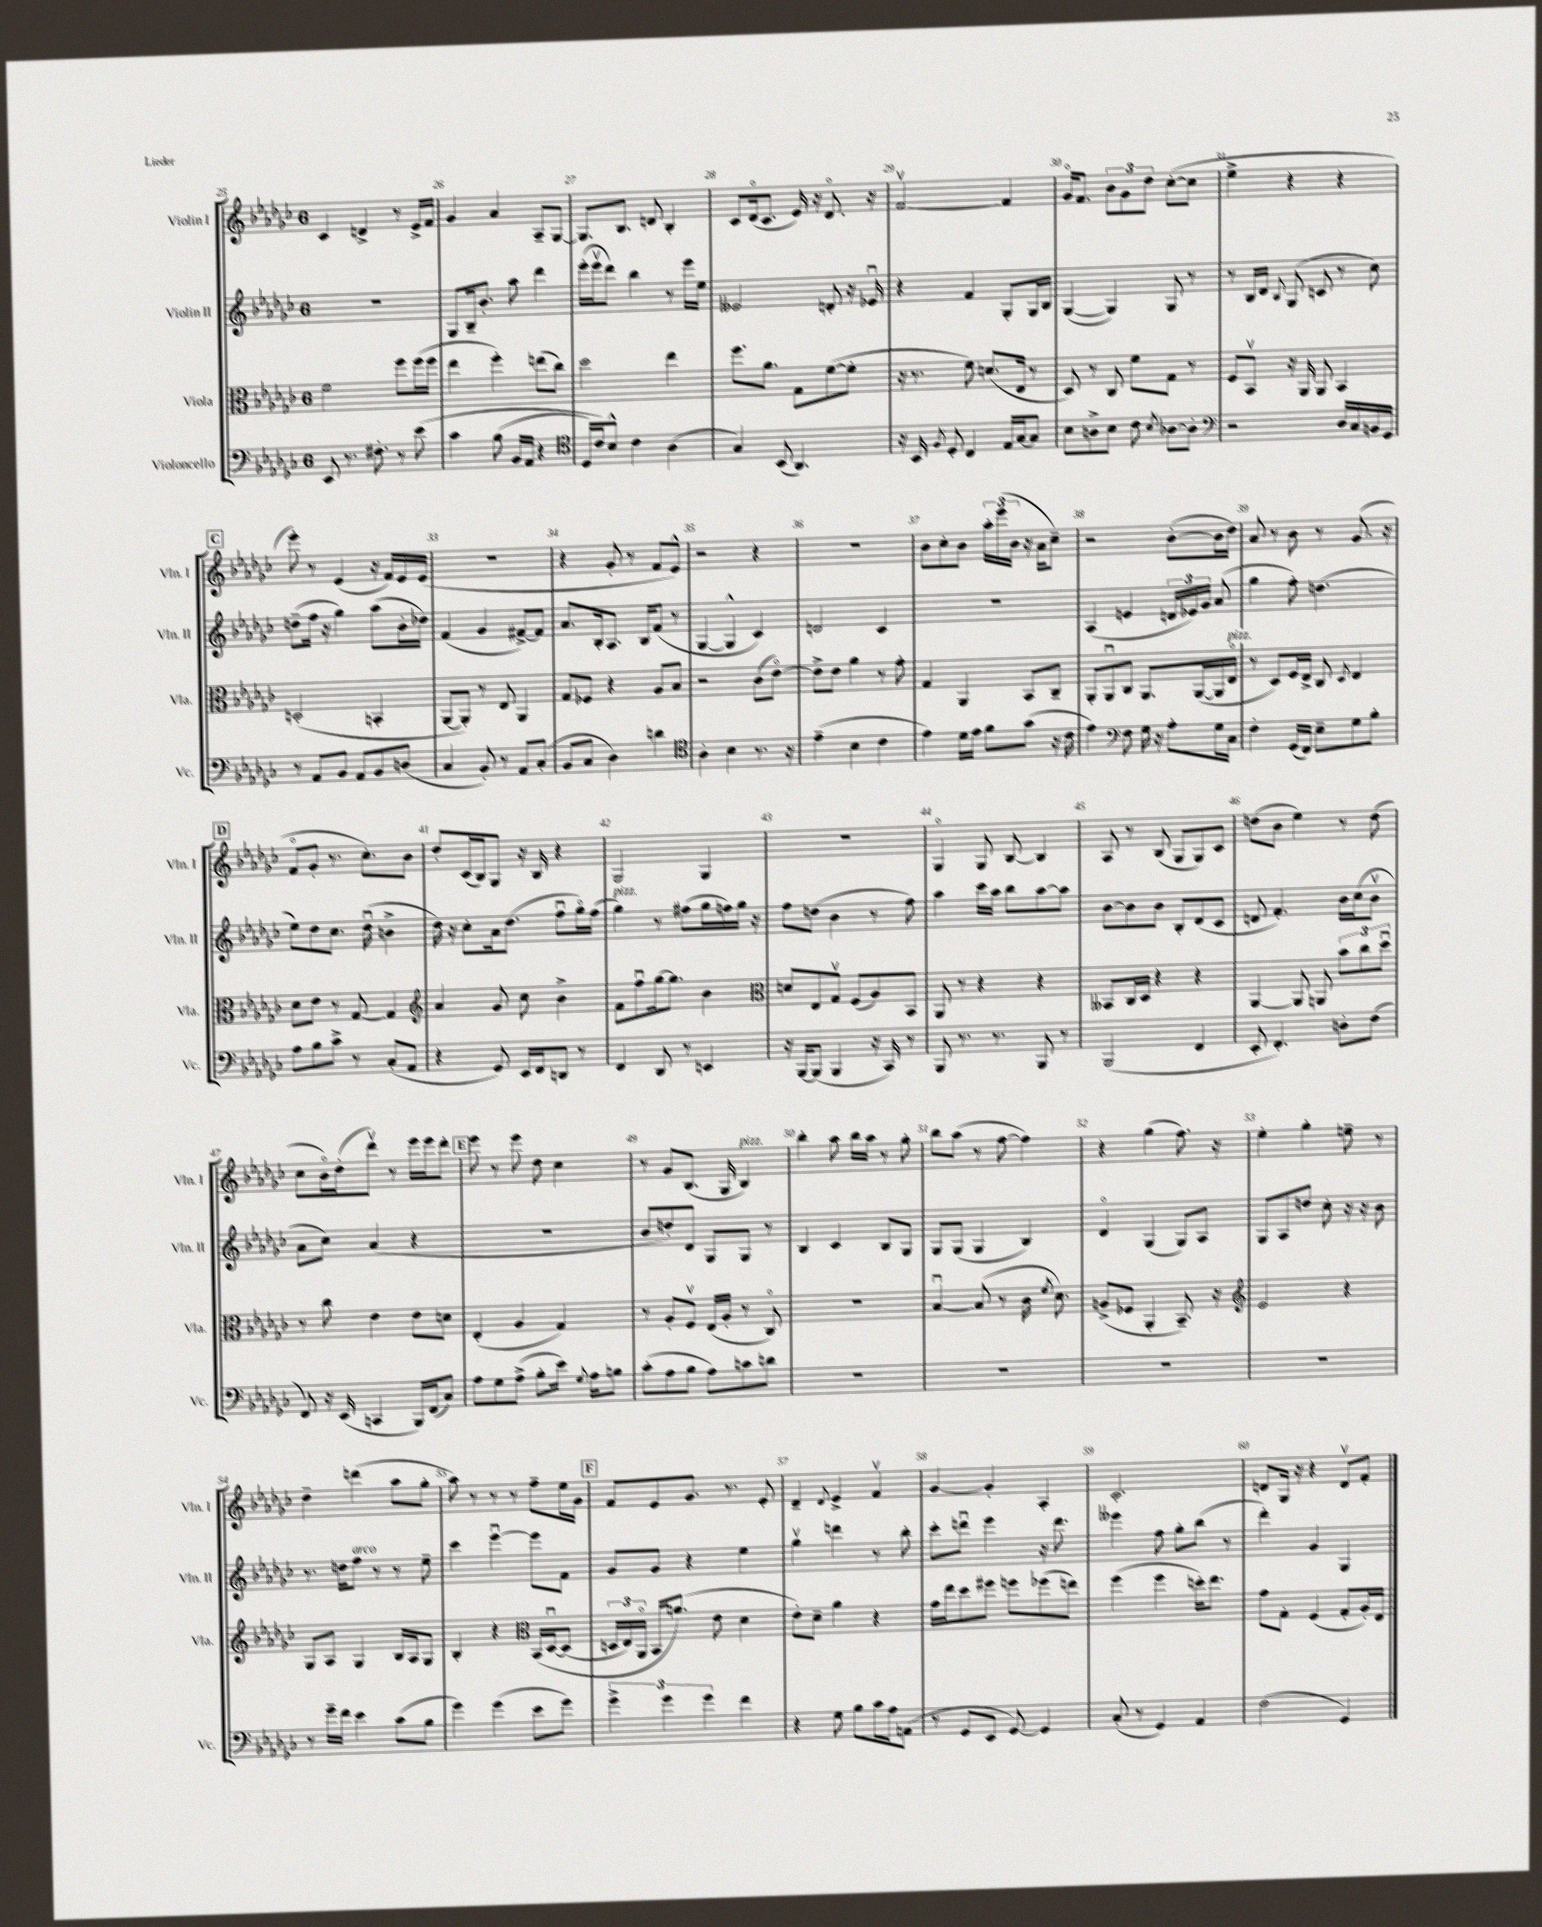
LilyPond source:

<<
\new StaffGroup <<
\new Staff = "s0" \with { instrumentName = "Violin I" shortInstrumentName = "Vln. I" } {
    \clef treble \key ges \major \once \override Staff.TimeSignature.style = #'single-digit \time 6/8
    \autoBeamOff ces'4 d'4-> r8 ees'16[-> f'16] |
    ges'4 aes'4 aes8[-- ges8]~ |
    ges8.[ bes8.] d'8 bes4-. |
    ces'8[ des'16\flageolet( ces'8.] ees'16) r16 des'8.\flageolet r16 |
    f'2~\upbow f'4 |
    ges'16[\flageolet f'8.] \tuplet 3/2 { bes'8[ ges'8 des''8] } ces''8[~-.( ces''8] |
    ees''4-> r4 r4 |
    \mark \markup { \box "C" } ees'''8-.) r8 ees'4( r16 f'16[) ees'16 ees'16]( |
    R2. |
    r4 ges'8-. r8 f'8[ ees'8]-^) |
    r2 r4 |
    r2. |
    bes'8[ ces''8-. bes'8] \tuplet 3/2 { aes''16[-. ees'''16( bes'16] } r16 aes'16[ ces''8]--) |
    r2 bes'8[~-.( bes'16 des''16]) |
    aes'8 r8 bes'8 r8 ges'8.( r16 |
    \mark \markup { \box "D" } f'8[\flageolet ges'8]-. r8. ces''8.[-.) bes'8] |
    des''8[-. ces'16( bes16) ges8] r16 bes16 r4 |
    ges2 ges4 |
    R2. |
    ges4\flageolet ges8 bes8~ bes4 |
    aes8 r8 bes8( ges8[ ges8) ces'8] |
    d''8[( bes'8] ees''4) r8 d''8( |
    ces''8[ bes'16\flageolet) des''16-.( des'''8]\upbow) r8 ees'''16[ ees'''16 des'''8]-. |
    \mark \markup { \box "E" } ees'''8 r8 ees'''8 des''8 ces''4 |
    r8 ges'8[ bes8.]( ges16 bes4^\markup { \italic "pizz." }) |
    bes''4-. aes''8 bes''16[ aes''16] r8 ges''8-. |
    bes''8[ aes''8]( r8 f''8~ f''4) |
    r4 ges''4( f''8.) r16 |
    ees''4-. ges''4-. e''8-- r8 |
    des''4-- d'''4( aes''8[ ges''8]-. |
    aes''8) r8 r8 r8 f''8[-- ees''16 ges'16] |
    \mark \markup { \box "F" } f'8[ ees'8 ges'8.] r8. ees'8-. |
    des'4-- \appoggiatura { des'8 } ees'4-> f'4\upbow |
    ges'4~ ges'4-. aes4-. |
    ces'2.-. |
    d'8[ ges16] r16 r4 d'8[\upbow f'8]-. \bar "|." |
}
\new Staff = "s1" \with { instrumentName = "Violin II" shortInstrumentName = "Vln. II" } {
    \clef treble \key ges \major \once \override Staff.TimeSignature.style = #'single-digit \time 6/8
    \autoBeamOff R2. |
    ges8[ bes16-- bes'8.]-. aes''8 des'''4 |
    ees'''16[-.( ees'''16\upbow des'''8]) bes''4 r8 ees'''16[ ees''16] |
    eeses'2 d'8-. r16 ees'16\downbow |
    r4 f'4 ges8[-. ges16 bes16] |
    ges4~( ges4) ges8 r8 |
    r8 bes16[ des'16] \appoggiatura { bes8 } ges8( c'8 r8 ces''8) |
    \mark \markup { \box "C" } d''8[--( f''16] r16 ges''4) aes''8[( bes'16-. des''16]) |
    f'4( ges'4 fis'8[~->) fis'8] |
    aes'8.[ bes16-. aes8.] bes16[ f'8]( r8 |
    ges4~ ges4-^ ces'4) |
    d'2 ces'4 |
    R2. |
    aes4( e'4 \tuplet 3/2 { d'16[ ees'16) ges'16] } aes'8( |
    ges''4 f''8-.) d''4.( |
    \mark \markup { \box "D" } ees''8[) des''8 ces''8.] des''16\downbow( b'4-> |
    des''16) r16 ces''8[-. aes'16 des''8.]( f''8[\downbow ges''16\flageolet) f''16]( |
    ges''4^\markup { \italic "pizz." }) r8 fis''8[( ges''16 f''16) ges''16] r16 |
    f''8[ d''8]( bes'4 r8 f''8) |
    aes''4 ces'''16[ aes''16] bes''8[ aes''8~ aes''8] |
    bes'8[~ bes'8 bes'8] bes8[-. des'8( ces'8] |
    d'8 f'4.-.) bes'16[ ces''16( bes'8]\upbow |
    aes'8[ ces''8]) aes'4( r4 |
    \mark \markup { \box "E" } R2. |
    bes'8[ d''8-.) des'8] ges8[ ges8] r8 |
    bes4 ces'4 bes8[ ges8] |
    ges8[ ges8]( ges4 bes4) |
    des'4\flageolet ges4( ges8[) aes8] |
    ges8[ aes8 d''8] ces''8-. r16 r16 bes'8 |
    r8. d''16[ f''8]^\markup { \italic "arco" } r8 r8 ees''8-- |
    ces'''4 ees'''4~\downbow ees'''8[ f'8] |
    \mark \markup { \box "F" } ges'8[ ges'8] r4 ees''4 |
    ges''4\upbow d'''4 r8 bes''8-. |
    ces'''8[-. d'''8]\downbow ees'''4 r16 d'''8. |
    eeses'''4 f''8 ges''8[-. bes''8]( r8 |
    des'''4-.) ges'4 ges4 \bar "|." |
}
\new Staff = "s2" \with { instrumentName = "Viola" shortInstrumentName = "Vla." } {
    \clef alto \key ges \major \once \override Staff.TimeSignature.style = #'single-digit \time 6/8
    \autoBeamOff f'2 f''8[ f''16( f''16] |
    ees''4 f''4-.) e''8[( ces''8]) |
    des''2 ees''4 |
    f''8.[ aes'8.] ges8[ f'8~( f'8]-. |
    r16 r8. f'8) d'8.[( ees16] r8 |
    des8) r8 ces8 f'8[ ges8] r8 |
    f8[ bes,8]\upbow r16 aes,16 aes,8 bes,4 |
    \mark \markup { \box "C" } d2-.( b,4-. |
    aes,8[~ aes,8]-.) r8 ees8 aes,4 |
    ges8[ fes8] r4 aes8[ bes8] |
    r2 ces'8[( ees'8]~\flageolet) |
    ees'8[-> ees'8] aes'4 r8 ges'8-. |
    ges4 aes,4 bes,8[ ces8]-- |
    aes,8[-. aes,8\downbow ces8] aes,8.[ aes,16~( aes,16 ees16]\flageolet^\markup { \italic "pizz." } |
    r8 des8[) f16 ees16]-> ces8 \acciaccatura { des8 } ees4 |
    \mark \markup { \box "D" } des'8[ ees'8] r8 ges8~ ges4 |
    \clef treble aes'4 ges'8 ces''8 bes'4-> |
    f'8[ f''8\downbow ges''16~ ges''8.] bes'4 |
    \clef alto d'8[ ees8 ges8]\upbow f8[( aes8) bes,8] |
    aes,8 r8 r4 r4 |
    beses,8[ ces16 des16] r4 r4 |
    aes,4~ aes,8 a,8 \tuplet 3/2 { bes'8[ ces''8 des''8]\downbow } |
    r8 ces''8 ees'4 ees'8[ d'8] |
    \mark \markup { \box "E" } ees4-.( aes4 ges4) |
    r8 aes8[-. f8]\upbow ees16[( aes16]-. r8 ces8\flageolet) |
    R2. |
    bes4~\downbow bes8( r8 ces'16 \acciaccatura { f'8 } des'8.) |
    a8[->( fes8] aes,4-. bes,8.--) r16 |
    \clef treble ees'2 r4 |
    ges8[ aes8] ges4 bes16[ aes16 ges8] |
    bes4-. r4 \clef alto bes,16[\( des16~\downbow des8]( |
    \mark \markup { \box "F" } \tuplet 3/2 { d16[ ees16) aes,16]\flageolet } bes,16[ a'8.](\) ees'8 des'4 |
    ees'8[-.) des'8]-- aes'4 r4 |
    ges'16[ ees''16 des''8 fis''8] f''8[ fes''8( e''8]) |
    f''4( f''4 d''16[-.) ees''8.] |
    ges'8[ ges8]-. f4( ges8[-. aes16-.) ees16] \bar "|." |
}
\new Staff = "s3" \with { instrumentName = "Violoncello" shortInstrumentName = "Vc." } {
    \clef bass \key ges \major \once \override Staff.TimeSignature.style = #'single-digit \time 6/8
    \autoBeamOff ees,8 r8. fis8.-. r8 ees'8\( |
    ces'4 bes8( bes,16[ aes,16] r4 |
    \clef tenor des16[) ces'16\) bes8]-^ ces'4 aes4( |
    ges4) bes,8( aes,4.) |
    r16 bes,16 \acciaccatura { f8 } des8-. ces4 ees16[ ges16~ ges8] |
    bes8[ a8-> bes8] ces'8 \acciaccatura { bes8 } aes8[~ aes8]-. |
    \clef bass r2 des16[ ces16 b,16 ges,16] |
    \mark \markup { \box "C" } r8 aes,8[ bes,8] aes,8[ bes,8 d8]( |
    ces4 bes,8-.) r8 aes,8[ ces8]-.( |
    bes,8[ ces8] des4) d'4 |
    \clef tenor aes4-. bes4 r8. r16 |
    ees'4--( bes4 ces'4 |
    ees'4) des'16[ ees'16] f'8[ ges'8]( r16 ces'16 |
    ees'4) \clef bass f8 ges16 r16 aes8[-. ges16 ces16] |
    f4-. ges,16[( f,16]) ees8[-- ges8 bes8]-. |
    \mark \markup { \box "D" } aes8[ bes8 ces'8]-> r8 ces8[-.( aes,8] |
    r4 ges,8) ees,16[ f,16 d,8] r8 |
    f,4 des,8 r8 e,4 |
    r16 bes,,16[~ bes,,8]( bes,,4 r16 ces,16) r8 |
    bes,,8 r8. r8. bes,,8 r8 |
    bes,,2( f,4 |
    ees,8-. f,4.-.) d8[-. f8]( |
    f,8) r16 ees,16( c,4 bes,,16[) f,16( ces8]) |
    \mark \markup { \box "E" } aes8[ ges8 aes8]->( bes8[-. ees'16]) \appoggiatura { ges8 } aes16[ b8] |
    ces'8[-.( aes8 bes8] aes8[) c'8 d'8] |
    R2. |
    R2. |
    R2. |
    R2. |
    r8 ges'16[-- f'16] ees'4 ces'8[( bes8] |
    ges'4) ges'4( ees'8[ ges'8]) |
    \mark \markup { \box "F" } \tuplet 3/2 { ges'4-> ges'4 ges'4 } f'4 |
    r4 ges8 bes8[ ces'16 aes16 a,8]( |
    r8 ges,8[ ees,8] ges,8~) ges,4 |
    ces8-.( r8 ges,4) aes,4 |
    f2( ges,4) \bar "|." |
}
>>
>>
\layout { \context { \Score currentBarNumber = #25 \override BarNumber.break-visibility = ##(#f #t #t) barNumberVisibility = #all-bar-numbers-visible } }
